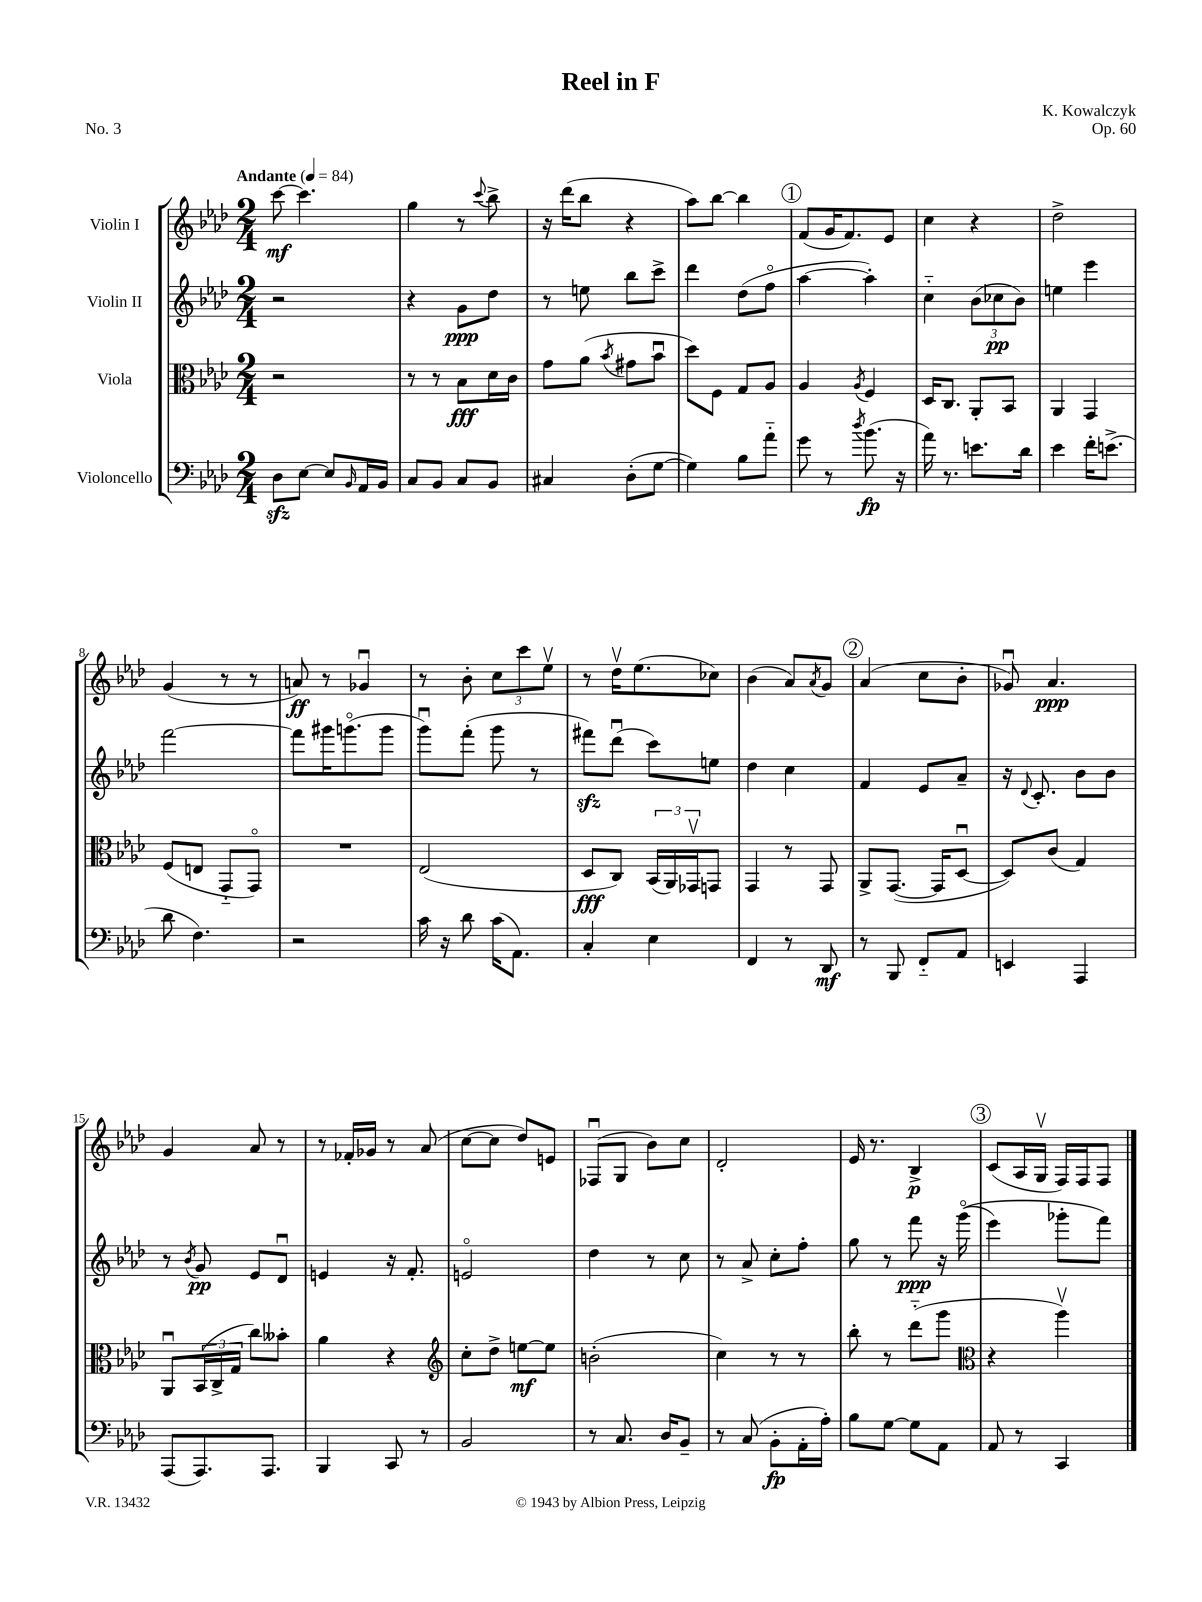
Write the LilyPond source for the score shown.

\header { title = "Reel in F" composer = "K. Kowalczyk" opus = "Op. 60" piece = "No. 3" }
<<
\new StaffGroup <<
\new Staff = "s0" \with { instrumentName = "Violin I" } {
    \clef treble \key aes \major \numericTimeSignature \time 2/4 \tempo "Andante" 4 = 84
    c'''8~\mf c'''4. |
    g''4 r8 \appoggiatura { c'''8 } bes''8-> |
    r16 des'''16( bes''8 r4 |
    aes''8) bes''8~ bes''4 |
    \mark \markup { \circle "1" } f'8( g'16 f'8.) ees'8 |
    c''4 r4 |
    des''2-> |
    g'4( r8 r8 |
    a'8\ff) r8 ges'4\downbow |
    r8 bes'8-. \tuplet 3/2 { c''8 c'''8 ees''8\upbow } |
    r8 des''16\upbow ees''8.( ces''8) |
    bes'4( aes'8) \acciaccatura { aes'8 } g'8 |
    \mark \markup { \circle "2" } aes'4( c''8 bes'8-. |
    ges'8\downbow) aes'4.\ppp |
    g'4 aes'8 r8 |
    r8 fes'16-. ges'16 r8 aes'8( |
    c''8~ c''8 des''8) e'8 |
    fes8\downbow( g8 bes'8) c''8 |
    des'2-. |
    ees'16 r8. bes4->\p |
    \mark \markup { \circle "3" } c'8( aes16 g16\upbow f16) f16 f8 \bar "|." |
}
\new Staff = "s1" \with { instrumentName = "Violin II" } {
    \clef treble \key aes \major \numericTimeSignature \time 2/4
    r2 |
    r4 g'8\ppp des''8 |
    r8 e''8 bes''8 c'''8-> |
    des'''4 des''8( f''8\flageolet |
    \mark \markup { \circle "1" } aes''4~ aes''4-.) |
    c''4-_ \tuplet 3/2 { bes'8( ces''8\pp bes'8) } |
    e''4 ees'''4 |
    f'''2~ |
    f'''8 gis'''16 g'''8.\flageolet( g'''8 |
    g'''8\downbow) f'''8-.( g'''8 r8 |
    fis'''8\sfz) des'''8\downbow( c'''8) e''8 |
    des''4 c''4 |
    \mark \markup { \circle "2" } f'4 ees'8 aes'8-- |
    r16 \appoggiatura { des'8 } c'8.-. bes'8 bes'8 |
    r8 \acciaccatura { bes'8 } g'8\pp ees'8 des'8\downbow |
    e'4 r16 f'8.-. |
    e'2\flageolet |
    des''4 r8 c''8 |
    r8 aes'8-> c''8-. f''8-. |
    g''8 r8 f'''8\ppp r16 g'''16\flageolet(\( |
    \mark \markup { \circle "3" } ees'''4) ges'''8-. f'''8\) \bar "|." |
}
\new Staff = "s2" \with { instrumentName = "Viola" } {
    \clef alto \key aes \major \numericTimeSignature \time 2/4
    r2 |
    r8 r8 bes8\fff des'16 c'16 |
    g'8 aes'8( \acciaccatura { bes'8 } gis'8 bes'8\downbow |
    des''8) f8 g8 aes8 |
    \mark \markup { \circle "1" } aes4 \acciaccatura { aes8 } f4 |
    des16 c8. aes,8-. bes,8 |
    aes,4 g,4 |
    f8( e8 g,8-_ g,8\flageolet) |
    R2 |
    ees2( |
    des8\fff c8) \tuplet 3/2 { bes,16( aes,16) ges,16\upbow } g,8 |
    g,4 r8 g,8 |
    \mark \markup { \circle "2" } aes,8-> g,8.~( g,16 des8~\downbow |
    des8) c'8( g4) |
    aes,8\downbow \tuplet 3/2 { bes,16( c16-> g16 } c''8) beses'8-. |
    aes'4 r4 |
    \clef treble c''8-. des''8-> e''8~\mf e''8 |
    b'2-.( |
    c''4) r8 r8 |
    bes''8-. r8 des'''8-_( g'''8 |
    \mark \markup { \circle "3" } \clef alto r4 aes''4\upbow) \bar "|." |
}
\new Staff = "s3" \with { instrumentName = "Violoncello" } {
    \clef bass \key aes \major \numericTimeSignature \time 2/4
    des8\sfz ees8~ ees8 \grace { bes,16 } aes,16 bes,16 |
    c8 bes,8 c8 bes,8 |
    cis4 des8-.( g8~ |
    g4) bes8 aes'8-_ |
    \mark \markup { \circle "1" } g'8 r8 \acciaccatura { des''8 } bes'8.\fp( r16 |
    aes'16) r8. e'8. des'16 |
    ees'4 f'16-. e'8.->( |
    des'8 f4.) |
    r2 |
    c'16 r16 des'8 c'16( aes,8.) |
    c4-. ees4 |
    f,4 r8 des,8\mf |
    \mark \markup { \circle "2" } r8 bes,,8 f,8-_ aes,8 |
    e,4 aes,,4 |
    aes,,8( aes,,8.) aes,,8. |
    bes,,4 c,8 r8 |
    bes,2 |
    r8 c8. des16 bes,8-- |
    r8 c8( bes,8-.\fp aes,16-. aes16-.) |
    bes8 g8~ g8 aes,8 |
    \mark \markup { \circle "3" } aes,8 r8 c,4 \bar "|." |
}
>>
>>
